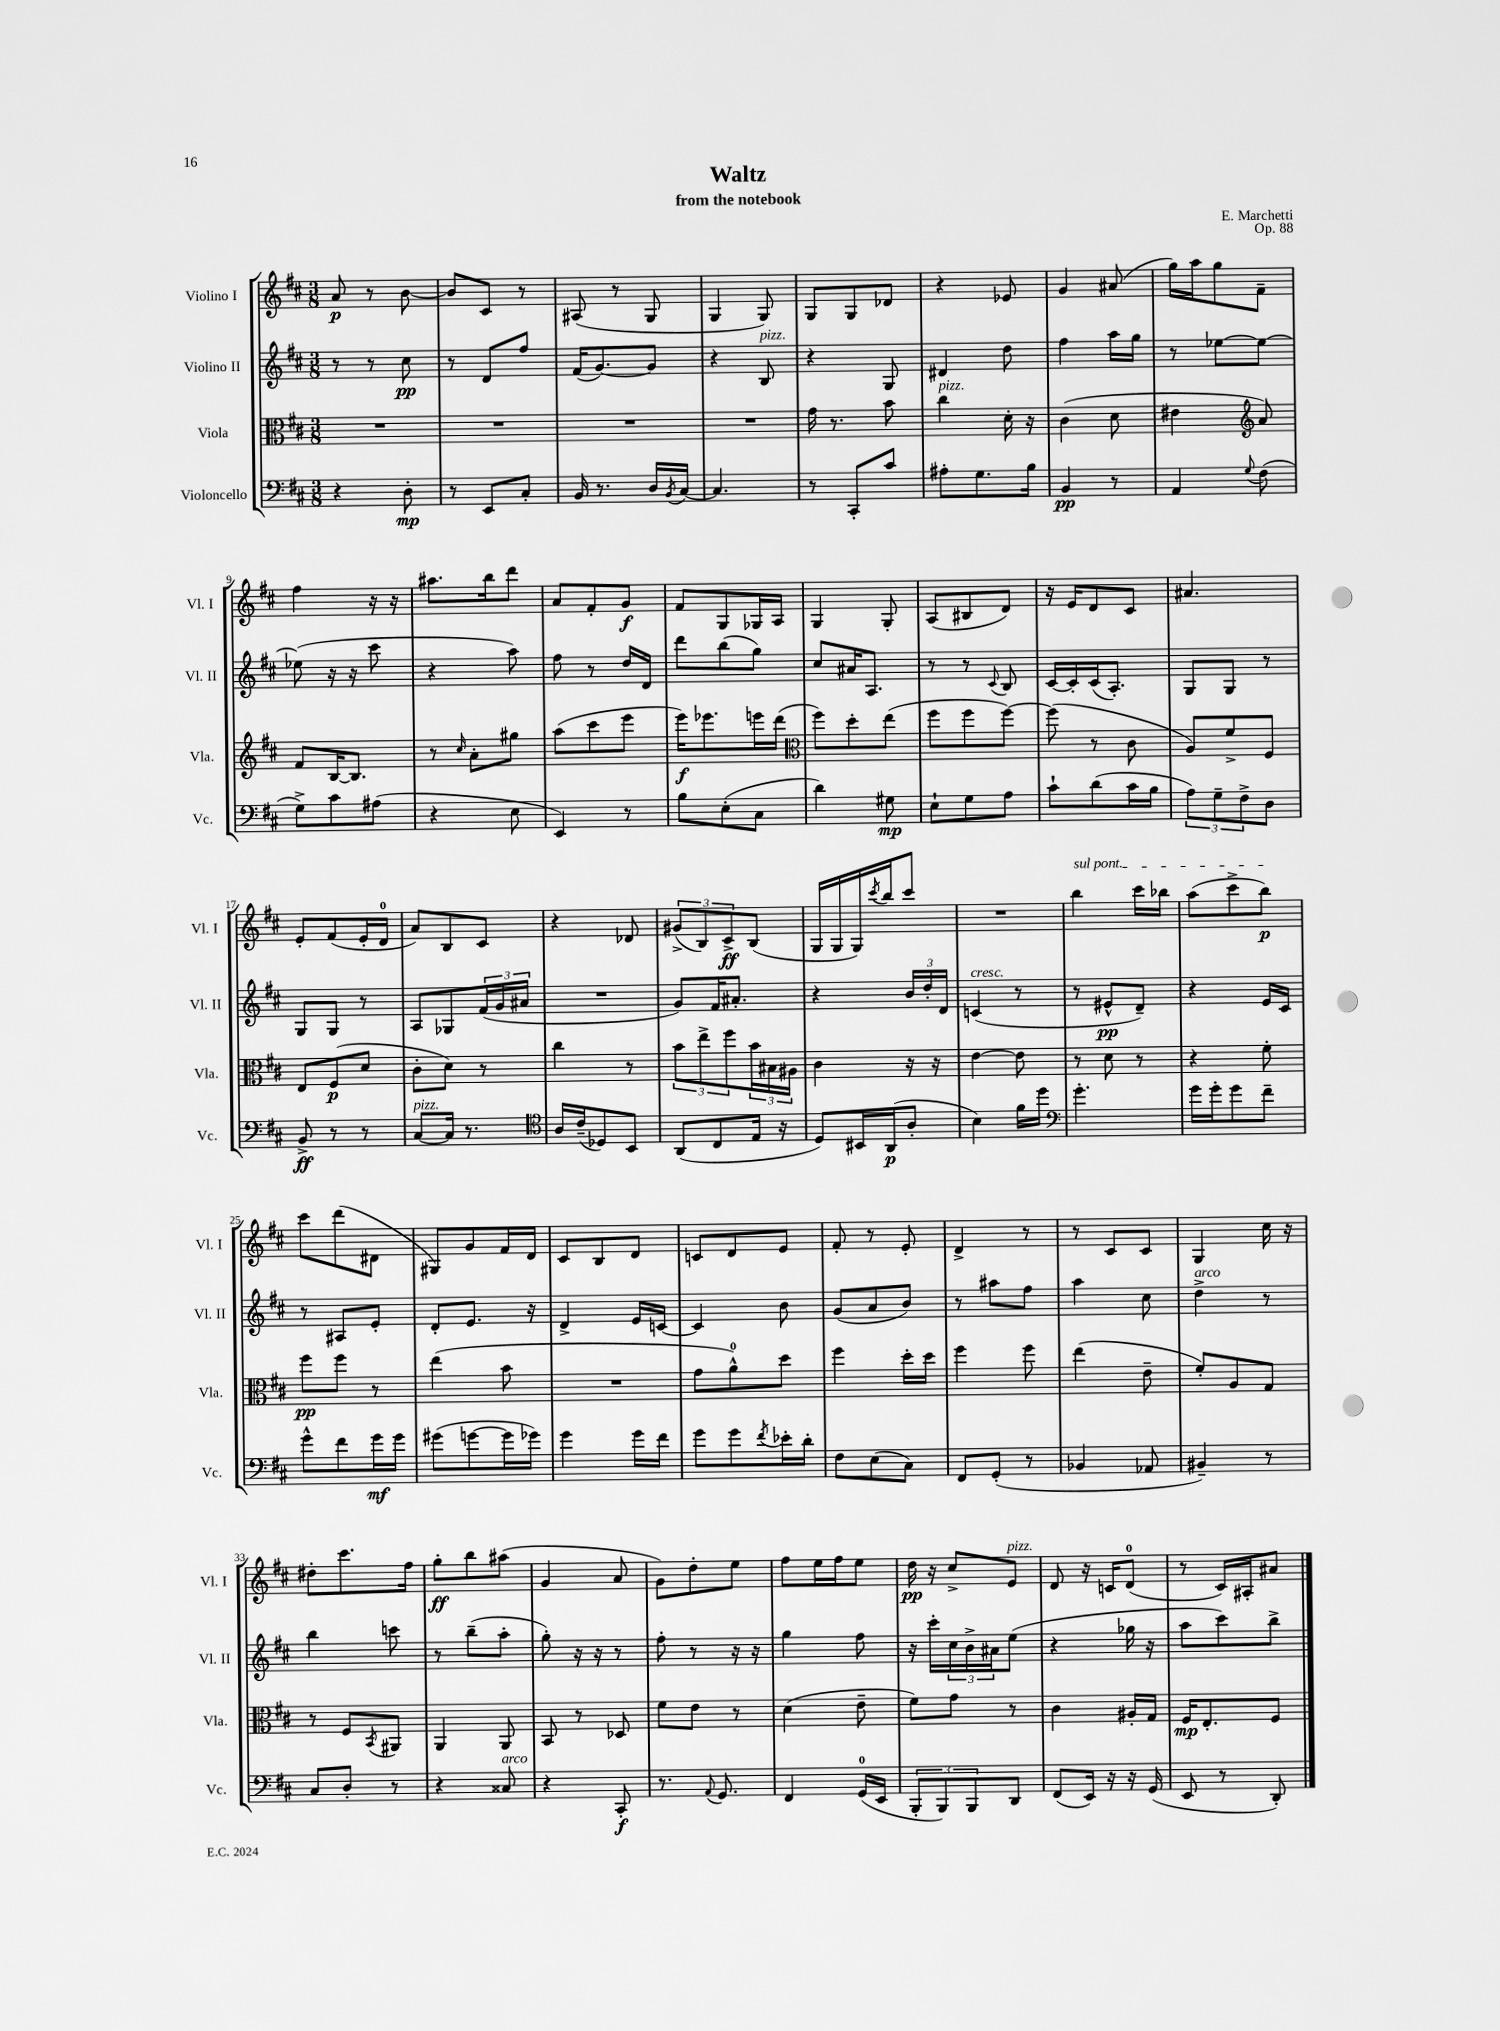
\header { title = "Waltz" composer = "E. Marchetti" subtitle = "from the notebook" opus = "Op. 88" }
<<
\new StaffGroup <<
\new Staff = "s0" \with { instrumentName = "Violino I" shortInstrumentName = "Vl. I" } {
    \clef treble \key d \major \numericTimeSignature \time 3/8
    a'8\p r8 b'8~ |
    b'8 cis'8 r8 |
    ais8( r8 g8 |
    g4 g8) |
    g8 g8 des'8 |
    r4 ees'8 |
    g'4 ais'8( |
    g''16) a''16 g''8 fis'8-- |
    fis''4 r16 r16 |
    ais''8. b''16 d'''8 |
    a'8 fis'8-. g'8\f |
    fis'8 g8 ges16 a16 |
    g4 g8-. |
    a8( bis8 d'8) |
    r16 e'16 d'8 cis'8 |
    ais'4. |
    e'8-. fis'8( e'16-. d'16-0 |
    a'8) b8 cis'8 |
    r4 des'8 |
    \tuplet 3/2 { gis'8->( b8) cis'8->\ff } b8( |
    g16 g16 g16) \acciaccatura { cis'''8 } b''16 cis'''8 |
    R4. |
    \once \override TextSpanner.bound-details.left.text = \markup { \italic "sul pont." } b''4\startTextSpan cis'''16 bes''16 |
    a''8( cis'''8-> b''8\p\stopTextSpan) |
    cis'''8 d'''8( dis'8 |
    gis8) g'8 fis'16 d'16 |
    cis'8 b8 d'8 |
    c'8 d'8 e'8 |
    fis'8-. r8 e'8-. |
    d'4-> r8 |
    r8 cis'8 cis'8 |
    g4 cis''16 r16 |
    dis''8-. cis'''8. fis''16 |
    g''8-.\ff b''8 ais''8( |
    g'4 a'8 |
    g'8) d''8-. e''8 |
    fis''8 e''16 fis''16 e''8 |
    d''16\pp r16 cis''8-> e'8^\markup { \italic "pizz." } |
    d'8 r16 c'16 d'8-0( |
    r8 cis'16) ais16-. ais'8 \bar "|." |
}
\new Staff = "s1" \with { instrumentName = "Violino II" shortInstrumentName = "Vl. II" } {
    \clef treble \key d \major \numericTimeSignature \time 3/8
    r8 r8 cis''8\pp |
    r8 d'8 fis''8 |
    fis'16( g'8.~) g'8 |
    r4 b8^\markup { \italic "pizz." } |
    r4 g8 |
    dis'4 d''8 |
    fis''4 a''16 g''16 |
    r8 ees''8~ ees''8~ |
    ees''8( r16 r16 cis'''8 |
    r4 a''8) |
    fis''8 r8 d''16 d'16 |
    d'''8 b''8( g''8) |
    cis''8 ais'16 a8. |
    r8 r8 \appoggiatura { cis'8 } b8 |
    cis'16~ cis'16-. cis'16( a8.-.) |
    g8 g8 r8 |
    g8 g8 r8 |
    a8 ges8 \tuplet 3/2 { fis'16( g'16 ais'16 } |
    R4. |
    g'8) fis'16 ais'8.-. |
    r4 \tuplet 3/2 { b'16 d''16-. d'16 } |
    c'4^\markup { \italic "cresc." }( r8 |
    r8 eis'8-^\pp d'8--) |
    r4 e'16 cis'16 |
    r8 ais8 e'8-. |
    d'8-. e'8. r16 |
    d'4-> e'16 c'16~ |
    c'4 b'8 |
    g'8( a'8 b'8) |
    r8 ais''8 fis''8 |
    a''4 cis''8 |
    d''4->^\markup { \italic "arco" } r8 |
    b''4 c'''8 |
    r8 b''8--( a''8-. |
    g''8-.) r16 r16 r8 |
    fis''8-. r8 r16 r16 |
    g''4 fis''8 |
    r16 cis'''16-. \tuplet 3/2 { cis''16 b'16-> ais'16 } e''8( |
    r4 ges''16 r16 |
    a''8 cis'''8) b''8-> \bar "|." |
}
\new Staff = "s2" \with { instrumentName = "Viola" shortInstrumentName = "Vla." } {
    \clef alto \key d \major \numericTimeSignature \time 3/8
    R4. |
    R4. |
    R4. |
    R4. |
    g'16 r8. b'8 |
    cis''4^\markup { \italic "pizz." } d'16-. r16 |
    cis'4( d'8 |
    eis'4 \clef treble a'8) |
    fis'8 b16~ b8. |
    r8 \grace { cis''16 } a'8-. gis''8 |
    a''8( cis'''8 e'''8 |
    e'''16\f) ees'''8. e'''16 d'''16( |
    \clef alto fis''8) d''8-. e''8( |
    fis''8 fis''8 fis''8~) |
    fis''8( r8 cis'8 |
    a8) fis'8-> fis8 |
    e8 fis8\p( d'8 |
    cis'8-. d'8) r8 |
    cis''4 r8 |
    \tuplet 3/2 { b'8 e''8-> fis''8 } \tuplet 3/2 { b'16 bis16 ais16 } |
    cis'4 r16 r16 |
    e'4~ e'8 |
    r8 d'8 r8 |
    r4 fis'8-. |
    fis''8\pp fis''8 r8 |
    e''4( b'8 |
    R4. |
    g'8 a'8-0-^) d''8 |
    fis''4 d''16-. d''16 |
    fis''4 fis''8 |
    e''4( e'8-- |
    fis'8-.) a8 g8 |
    r8 fis8 \acciaccatura { b,8 } ais,8 |
    a,4 a,8 |
    b,8 r8 des8 |
    fis'8 e'8 r8 |
    d'4( e'8-- |
    fis'8) g'8 r8 |
    cis'4 ais16-. g16 |
    fis16\mp e8.-. fis8 \bar "|." |
}
\new Staff = "s3" \with { instrumentName = "Violoncello" shortInstrumentName = "Vc." } {
    \clef bass \key d \major \numericTimeSignature \time 3/8
    r4 d8-.\mp |
    r8 e,8 cis8-. |
    b,16 r8. d16 \acciaccatura { b,8 } cis16~ |
    cis4. |
    r8 cis,8-. cis'8 |
    ais8-. g8. b16 |
    b,4\pp r8 |
    a,4 \appoggiatura { g8 } fis8( |
    g8->) cis'8 ais8( |
    r4 e8 |
    e,4) r8 |
    b8 e8-.( cis8 |
    d'4) gis8\mp |
    e8-! g8 a8 |
    cis'8-! d'8( cis'16 b16 |
    \tuplet 3/2 { a8) g8-- fis8-> } d8 |
    b,8->\ff r8 r8 |
    cis8~^\markup { \italic "pizz." } cis16 r8. |
    \clef tenor a16 cis'16--( des8) b,8 |
    a,8( cis8 e16 r16 |
    d8) bis,16 a,16\p( a8-. |
    b4) fis'16 d''16 |
    \clef bass g'4.-. |
    g'16 g'16-. g'8 fis'8-- |
    g'8-^ fis'8 g'16\mf g'16 |
    gis'8( g'8~ g'16 ges'16) |
    g'4 g'16 fis'16 |
    g'8 g'8 \acciaccatura { fis'8 } ees'16-. d'16-. |
    fis8 e8( cis8) |
    fis,8 g,8-.( r8 |
    bes,4 aes,8 |
    bis,4--) r8 |
    cis8 d8-. r8 |
    r4 cisis8^\markup { \italic "arco" } |
    r4 cis,8-.\f |
    r8. \appoggiatura { a,8 } g,8. |
    fis,4 g,16-0( e,16 |
    \tuplet 3/2 { b,,8-. b,,8) b,,8 } d,8 |
    fis,8( e,16) r16 r16 g,16( |
    e,8 r8 d,8-.) \bar "|." |
}
>>
>>
